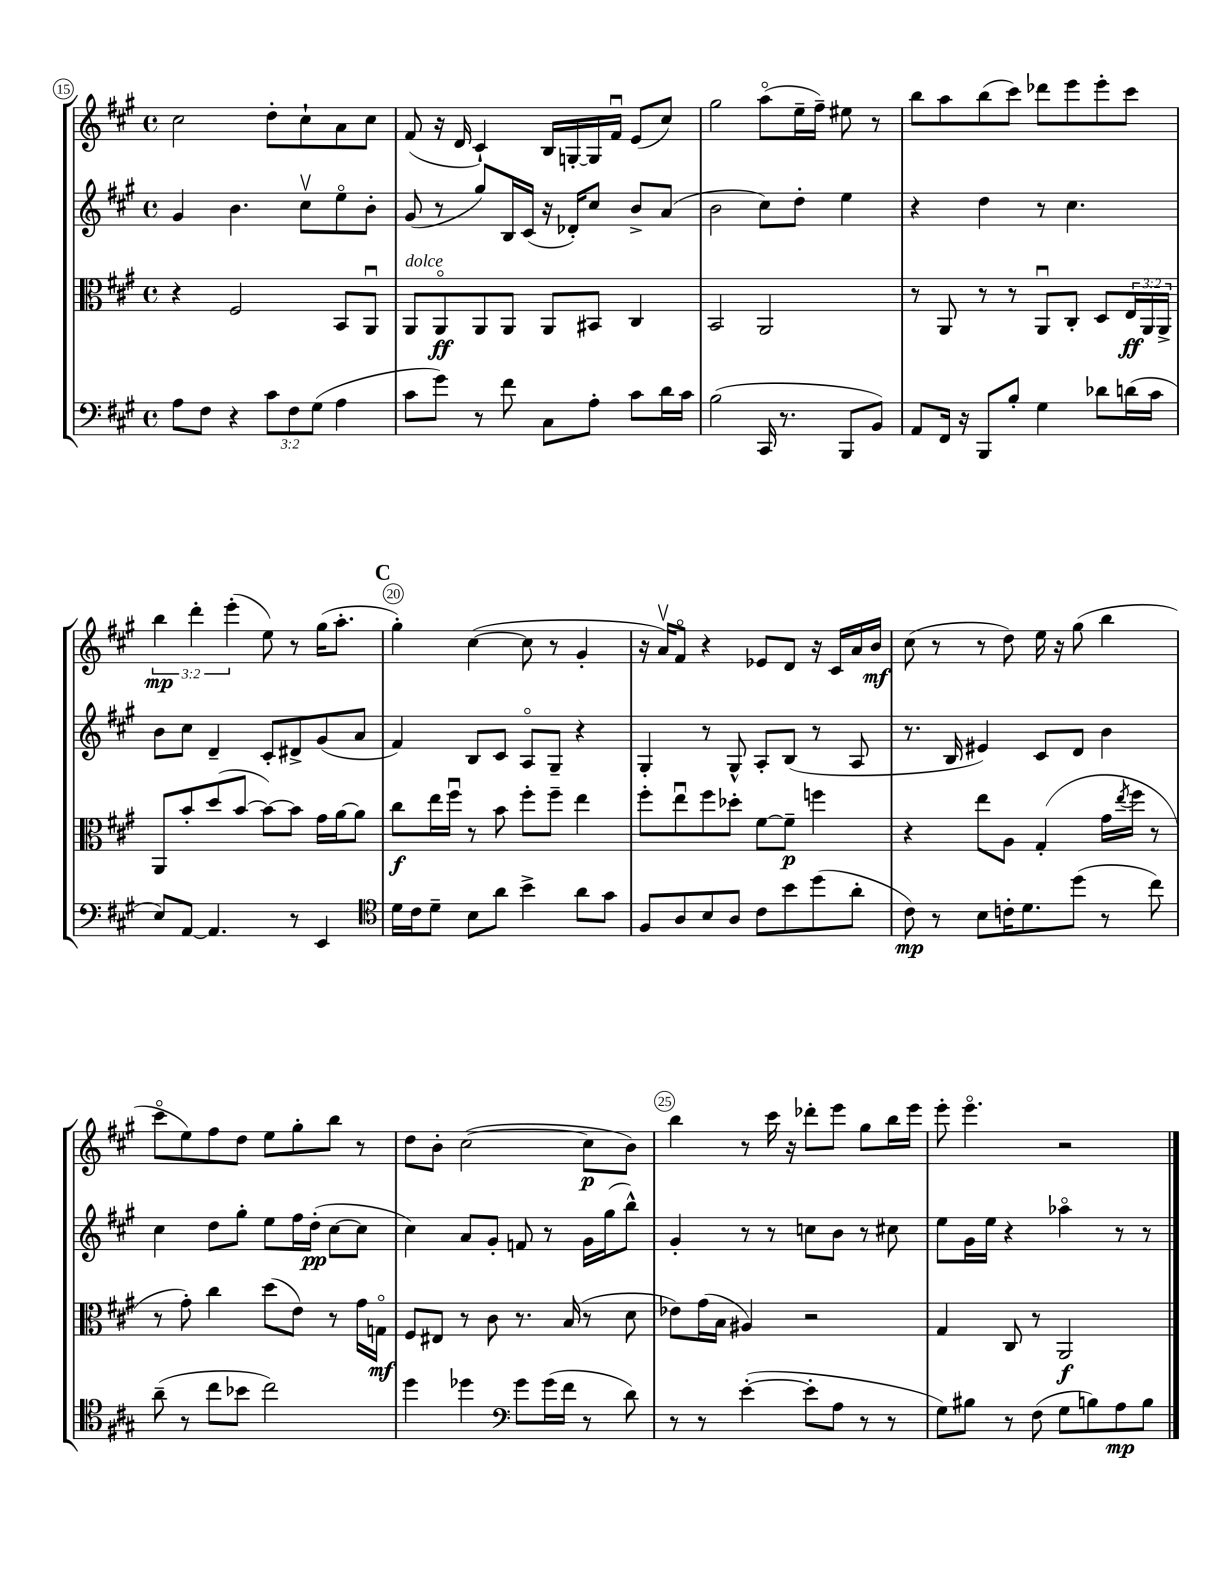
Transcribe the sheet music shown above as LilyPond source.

<<
\new StaffGroup <<
\new Staff = "s0" {
    \clef treble \key a \major \defaultTimeSignature \time 4/4 \override Staff.TupletNumber.text = #tuplet-number::calc-fraction-text
    cis''2 d''8-. cis''8-! a'8 cis''8 |
    fis'8( r16 d'16 cis'4-!) b16 g16~-. g16 fis'16\downbow e'8( cis''8) |
    gis''2 a''8\flageolet( e''16-- fis''16--) eis''8 r8 |
    b''8 a''8 b''8( cis'''8) des'''8 e'''8 e'''8-. cis'''8 |
    \tuplet 3/2 { b''4\mp d'''4-. e'''4-.( } e''8) r8 gis''16( a''8.-. |
    \mark \markup { \bold "C" } gis''4-.) cis''4~( cis''8 r8 gis'4-. |
    r16 a'16\upbow) fis'8\flageolet r4 ees'8 d'8 r16 cis'16 a'16 b'16\mf |
    cis''8( r8 r8 d''8) e''16 r16 gis''8( b''4 |
    cis'''8\flageolet e''8) fis''8 d''8 e''8 gis''8-. b''8 r8 |
    d''8 b'8-. cis''2~( cis''8\p b'8) |
    b''4 r8 cis'''16 r16 des'''8-. e'''8 gis''8 b''16 e'''16 |
    e'''8-. e'''4.\flageolet r2 \bar "|." |
}
\new Staff = "s1" {
    \clef treble \key a \major \defaultTimeSignature \time 4/4
    gis'4 b'4. cis''8\upbow e''8\flageolet b'8-. |
    gis'8( r8 gis''8) b16 cis'16( r16 des'16-.) cis''8 b'8-> a'8( |
    b'2 cis''8) d''8-. e''4 |
    r4 d''4 r8 cis''4. |
    b'8 cis''8 d'4-- cis'8-. dis'8-> gis'8( a'8 |
    \mark \markup { \bold "C" } fis'4) b8 cis'8 a8\flageolet gis8-- r4 |
    gis4-. r8 gis8-^ a8-. b8( r8 a8 |
    r8. b16 eis'4) cis'8 d'8 b'4 |
    cis''4 d''8 gis''8-. e''8 fis''16 d''16-.\pp( cis''8~ cis''8 |
    cis''4) a'8 gis'8-. f'8 r8 gis'16 gis''16( b''8-^) |
    gis'4-. r8 r8 c''8 b'8 r8 cis''8 |
    e''8 gis'16 e''16 r4 aes''4\flageolet r8 r8 \bar "|." |
}
\new Staff = "s2" {
    \clef alto \key a \major \defaultTimeSignature \time 4/4 \override Staff.TupletNumber.text = #tuplet-number::calc-fraction-text
    r4 fis2 b,8 a,8\downbow |
    a,8^\markup { \italic "dolce" } a,8\flageolet\ff a,8 a,8 a,8 bis,8 cis4 |
    b,2 a,2 |
    r8 a,8 r8 r8 a,8\downbow cis8-. d8 \tuplet 3/2 { e16\ff a,16 a,16-> } |
    a,8 b'8-. d''8( b'8~ b'8~) b'8 gis'16 a'16~ a'8 |
    \mark \markup { \bold "C" } cis''8\f e''16 fis''16\downbow r8 b'8 fis''8-. fis''8-- e''4 |
    fis''8-. e''8\downbow fis''8 des''8-. fis'8~ fis'8--\p f''4 |
    r4 e''8 a8 gis4-.( gis'16 \acciaccatura { e''8 } fis''16 r8 |
    r8 gis'8-.) cis''4 d''8( e'8) r8 gis'16 g16\flageolet\mf |
    fis8 eis8 r8 cis'8 r8. b16( r8 d'8 |
    ees'8) gis'16( b16 ais4) r2 |
    gis4 cis8 r8 a,2\f \bar "|." |
}
\new Staff = "s3" {
    \clef bass \key a \major \defaultTimeSignature \time 4/4 \override Staff.TupletNumber.text = #tuplet-number::calc-fraction-text
    a8 fis8 r4 \tuplet 3/2 { cis'8 fis8 gis8( } a4 |
    cis'8 gis'8) r8 fis'8 cis8 a8-. cis'8 d'16 cis'16 |
    b2( cis,16 r8. b,,8 b,8) |
    a,8 fis,16 r16 b,,8 b8-. gis4 des'8 d'16( cis'16 |
    e8) a,8~ a,4. r8 e,4 |
    \mark \markup { \bold "C" } \clef tenor d'16 cis'16 d'8-- b8 a'8 b'4-> a'8 gis'8 |
    fis8 a8 b8 a8 cis'8 b'8 d''8( a'8-. |
    cis'8\mp) r8 b8 c'16-. d'8. d''8( r8 cis''8) |
    a'8--( r8 cis''8 bes'8 cis''2) |
    d''4 des''4 \clef bass gis'8 gis'16( fis'16 r8 d'8) |
    r8 r8 e'4~-.( e'8-. a8 r8 r8 |
    gis8) bis8 r8 fis8( gis8 b8) a8\mp b8 \bar "|." |
}
>>
>>
\layout { \context { \Score currentBarNumber = #15 \override BarNumber.break-visibility = ##(#f #t #t) barNumberVisibility = #(every-nth-bar-number-visible 5) \override BarNumber.stencil = #(make-stencil-circler 0.1 0.3 ly:text-interface::print) } }
